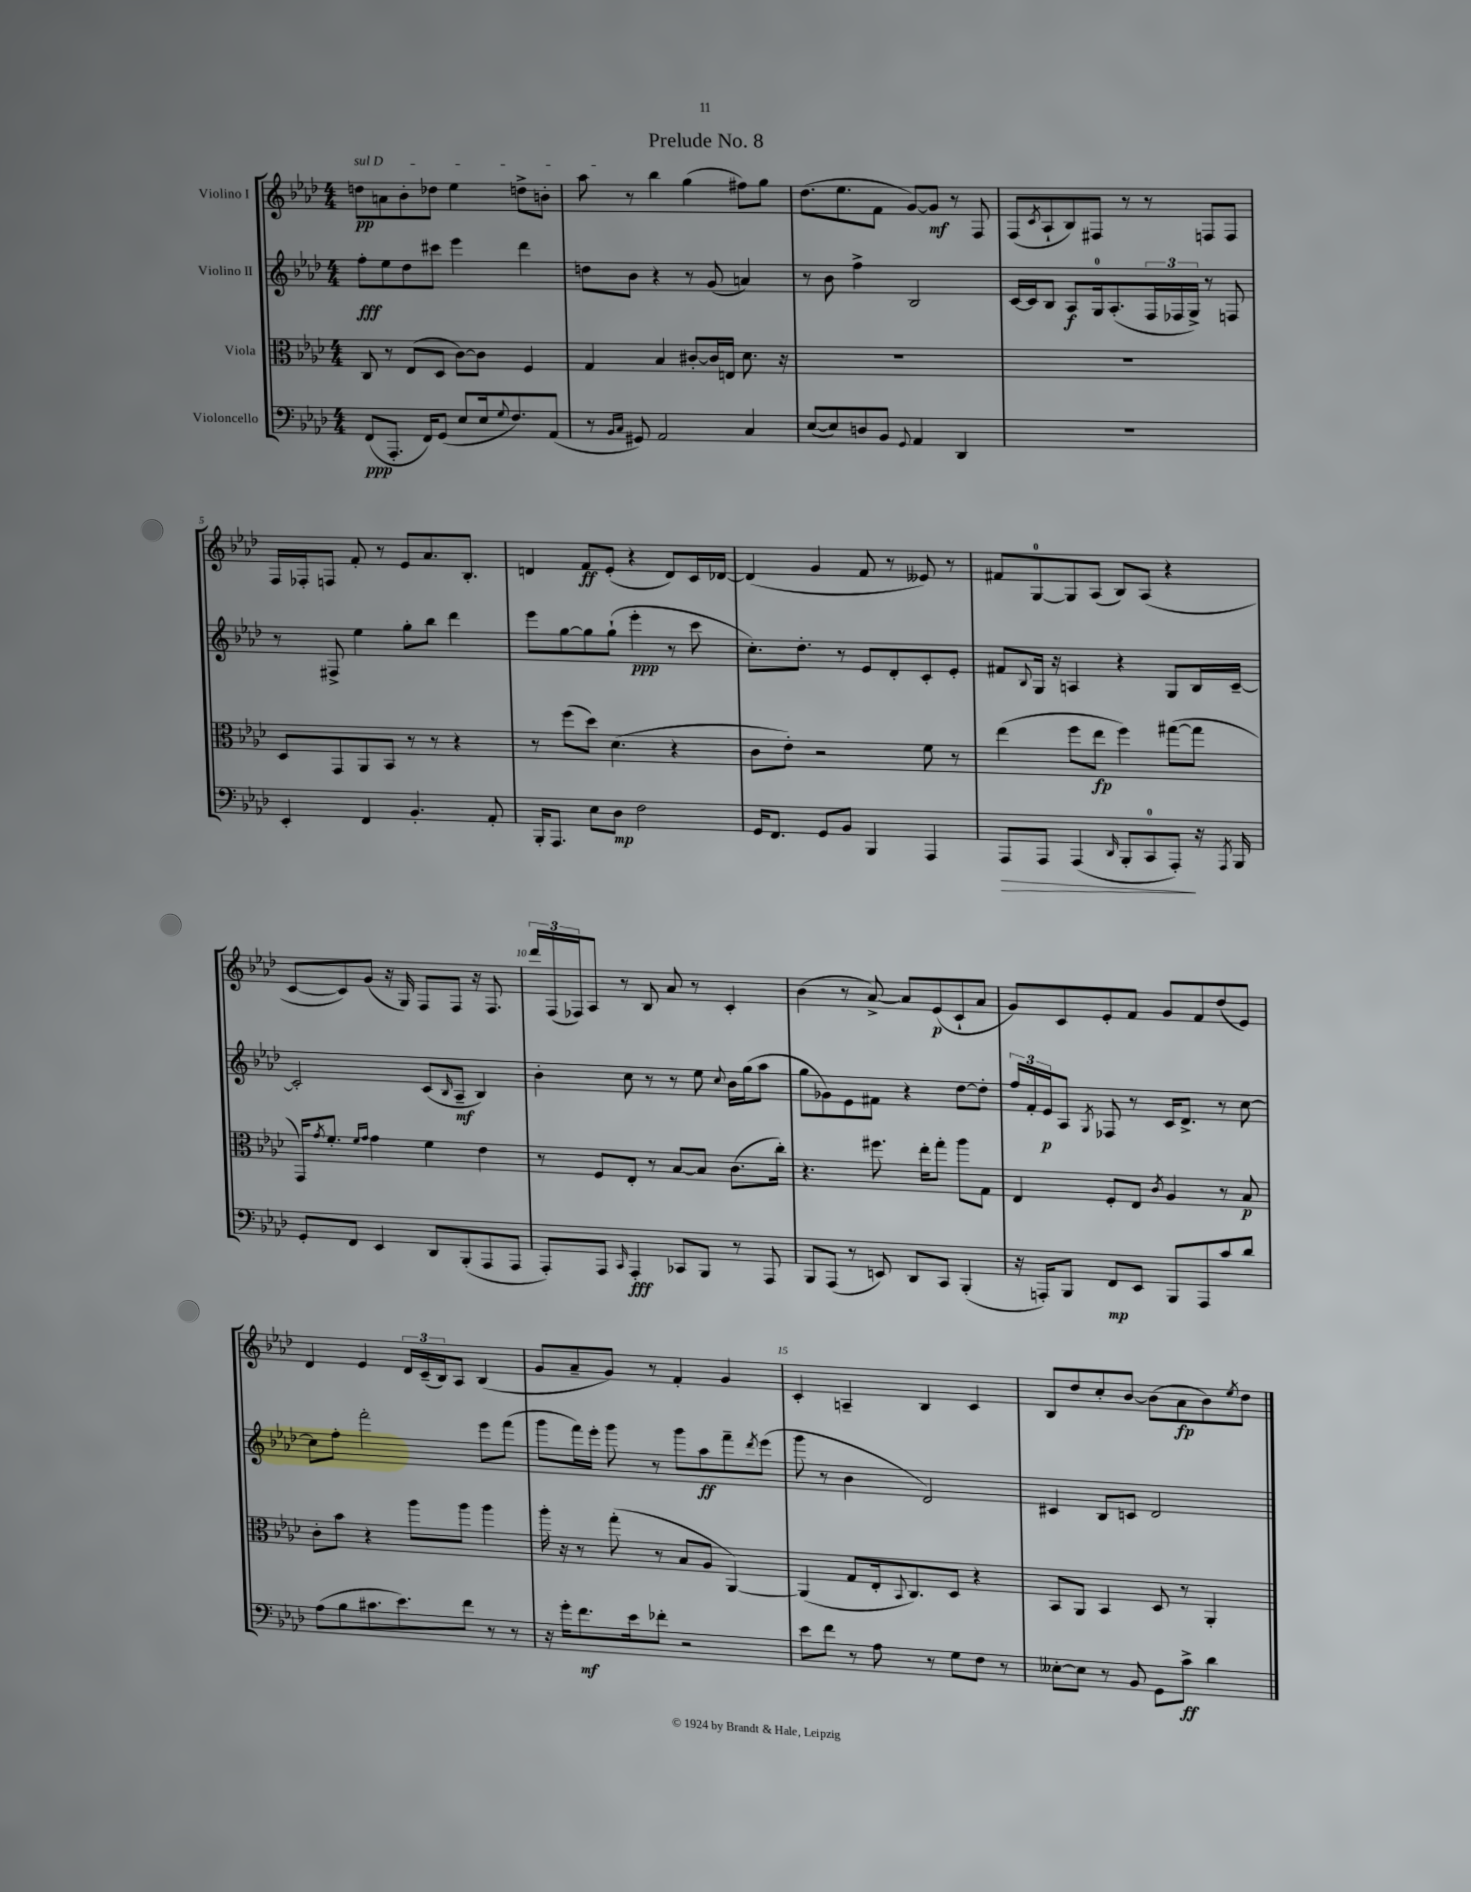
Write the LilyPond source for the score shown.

\header { title = "Prelude No. 8" }
<<
\new StaffGroup <<
\new Staff = "s0" \with { instrumentName = "Violino I" } {
    \clef treble \key aes \major \numericTimeSignature \time 4/4
    \once \override TextSpanner.bound-details.left.text = \markup { \italic "sul D" } d''8\pp\startTextSpan a'8 bes'8-. des''8 ees''4 d''8-> b'8-. |
    aes''8\stopTextSpan r8 bes''4 g''4( fis''8) g''8 |
    des''8.( ees''8. f'8 g'8~) g'8\mf r8 f8 |
    f8( \acciaccatura { c'8 } aes8-! bes8) fis8 r8 r8 f8 f8 |
    f16 fes16-. f8 f'8-. r8 ees'8 aes'8. bes8.-. |
    d'4 f'8\ff ees'8-.( r4 d'8) c'16 des'16~ |
    des'4( g'4 f'8 r8 eeses'8) r8 |
    fis'8 g8-0~ g8 aes8( bes8) aes8( r4 |
    c'8~ c'8) g'8( r16 g16) f8 f8 r16 f8. |
    \tuplet 3/2 { des'''16 f16( fes16) } aes8 r8 bes8 aes'8 r8 c'4-. |
    bes'4( r8 aes'8~->) aes'8 ees'8\p( c'8-! aes'8 |
    g'8) c'8 ees'8-. f'8 g'8 f'8 des''8( ees'8) |
    des'4 ees'4 \tuplet 3/2 { des'16 c'16--( bes16) } aes8 bes4( |
    g'8 aes'8-- g'8) r8 f'4-. g'4 |
    c'4-. a4-- bes4 c'4 |
    bes8 des''8 c''8-. bes'8~ bes'8( aes'8\fp bes'8) \acciaccatura { ees''8 } des''8 \bar "|." |
}
\new Staff = "s1" \with { instrumentName = "Violino II" } {
    \clef treble \key aes \major \numericTimeSignature \time 4/4
    f''8-.\fff ees''8 des''8 cis'''8 ees'''4 des'''4 |
    d''8 bes'8 r4 r8 g'8( a'4) |
    r8 bes'8 f''4-> bes2 |
    c'16~ c'16 bes8 aes8\f g16-0 aes8.-.( \tuplet 3/2 { f16 fes16 g16->) } r8 f8 |
    r8 fis8-> ees''4 g''8-. bes''8 des'''4 |
    ees'''8 g''8~ g''8 g''8-!( ees'''4-.\ppp r8 c'''8 |
    c''8.-.) des''8.-. r8 ees'8 des'8-. c'8-. ees'8-. |
    fis'8 \appoggiatura { bes8 } g16 r16 a4 r4 g8 bes16 c'16~-- |
    c'2-. c'8( \grace { bes16 } aes8--\mf bes4) |
    bes'4-. c''8 r8 r8 ees''8 \appoggiatura { c''8 } bes'16 g''16( aes''8 |
    g''8 ges'8) ees'8 fis'8 r4 des''8~ des''8-. |
    \tuplet 3/2 { f''16 f'16-. ees'16\p } aes8 \acciaccatura { g8 } fes8 r8 c'16 des'8.-> r8 c''8~ |
    c''8 f''8-. f'''2-. ees'''8 f'''8( |
    g'''8 f'''16) ees'''16-. g'''8 r8 g'''8 aes''8\ff f'''8-- \acciaccatura { des'''8 } ees'''8( |
    g'''8 r8 bes'4 des'2) |
    cis'4 bes8 c'8 des'2 \bar "|." |
}
\new Staff = "s2" \with { instrumentName = "Viola" } {
    \clef alto \key aes \major \numericTimeSignature \time 4/4
    c8 r8 ees8( des8 c'8~) c'8 f4 |
    g4 bes4 cis'8~-. cis'16 e16 des'8. r16 |
    R1 |
    R1 |
    des8 g,8 aes,8 bes,8 r8 r8 r4 |
    r8 f''8( des''8) des'4.( r4 |
    c'8 ees'8-.) r2 f'8 r8 |
    ees''4( f''8 ees''8\fp f''4) gis''8~( gis''8 |
    g,16) \acciaccatura { g'8 } f'8.-. \grace { f'16 g'16 } g'4 f'4 ees'4 |
    r8 f8 ees8-. r8 bes8~ bes8 c'8.( c''16-.) |
    r4. fis''8. ees''16-. g''8-. aes''8 g8 |
    ees4 f8-. ees8 \acciaccatura { c'8 } aes4 r8 bes8\p |
    c'8-. bes'8 r4 aes''8 aes''8 aes''4 |
    aes''16-. r16 r8 g''8-.( r8 bes8 aes8 aes,4~) |
    aes,4( g8 ees16-. \appoggiatura { bes,8 } c8.) des8 r4 |
    bes,8 aes,8 bes,4 des8 r8 aes,4-. \bar "|." |
}
\new Staff = "s3" \with { instrumentName = "Violoncello" } {
    \clef bass \key aes \major \numericTimeSignature \time 4/4
    f,8\ppp( aes,,8.-. f,16) g,8( ees8 ees16 \appoggiatura { g8 } f8.) aes,8( |
    r8 \grace { bes,16 c16 } gis,8) aes,2 c4 |
    ees8~( ees8) d8 bes,8 \appoggiatura { g,8 } aes,4 des,4 |
    R1 |
    ees,4-. f,4 bes,4.-. aes,8-. |
    bes,,16-. aes,,8. ees8 des8\mp f2 |
    g,16 f,8. g,8 bes,8 bes,,4 aes,,4 |
    aes,,8\> aes,,8 aes,,4( \grace { des,16 } bes,,8-. c,8-0 aes,,8-.\!) r16 \acciaccatura { aes,,8 } bes,,16 |
    g,8-. f,8 ees,4 des,8 bes,,8-.( aes,,8 aes,,8 |
    aes,,8-.) aes,,8 \grace { c,16 } aes,,4-.\fff ces,8 bes,,8 r8 aes,,8 |
    bes,,8 aes,,8( r8 e,8) des,8 c,8 bes,,4-.( |
    r16 a,,16-.) bes,,8 f,8\mp ees,8 bes,,8 a,,8 c'8 des'8 |
    aes8( bes8 cis'8. ees'8.) f'8 r8 r8 |
    r16 g'16-. f'8.\mf ees'16 fes'8-. r2 |
    ees'8 f'8 r8 aes8 r8 g8 f8 r8 |
    eeses8~-. eeses8 r8 bes,8 g,8 c'8->\ff des'4 \bar "|." |
}
>>
>>
\layout { \context { \Score \override BarNumber.break-visibility = ##(#f #t #t) barNumberVisibility = #(every-nth-bar-number-visible 5) } }
